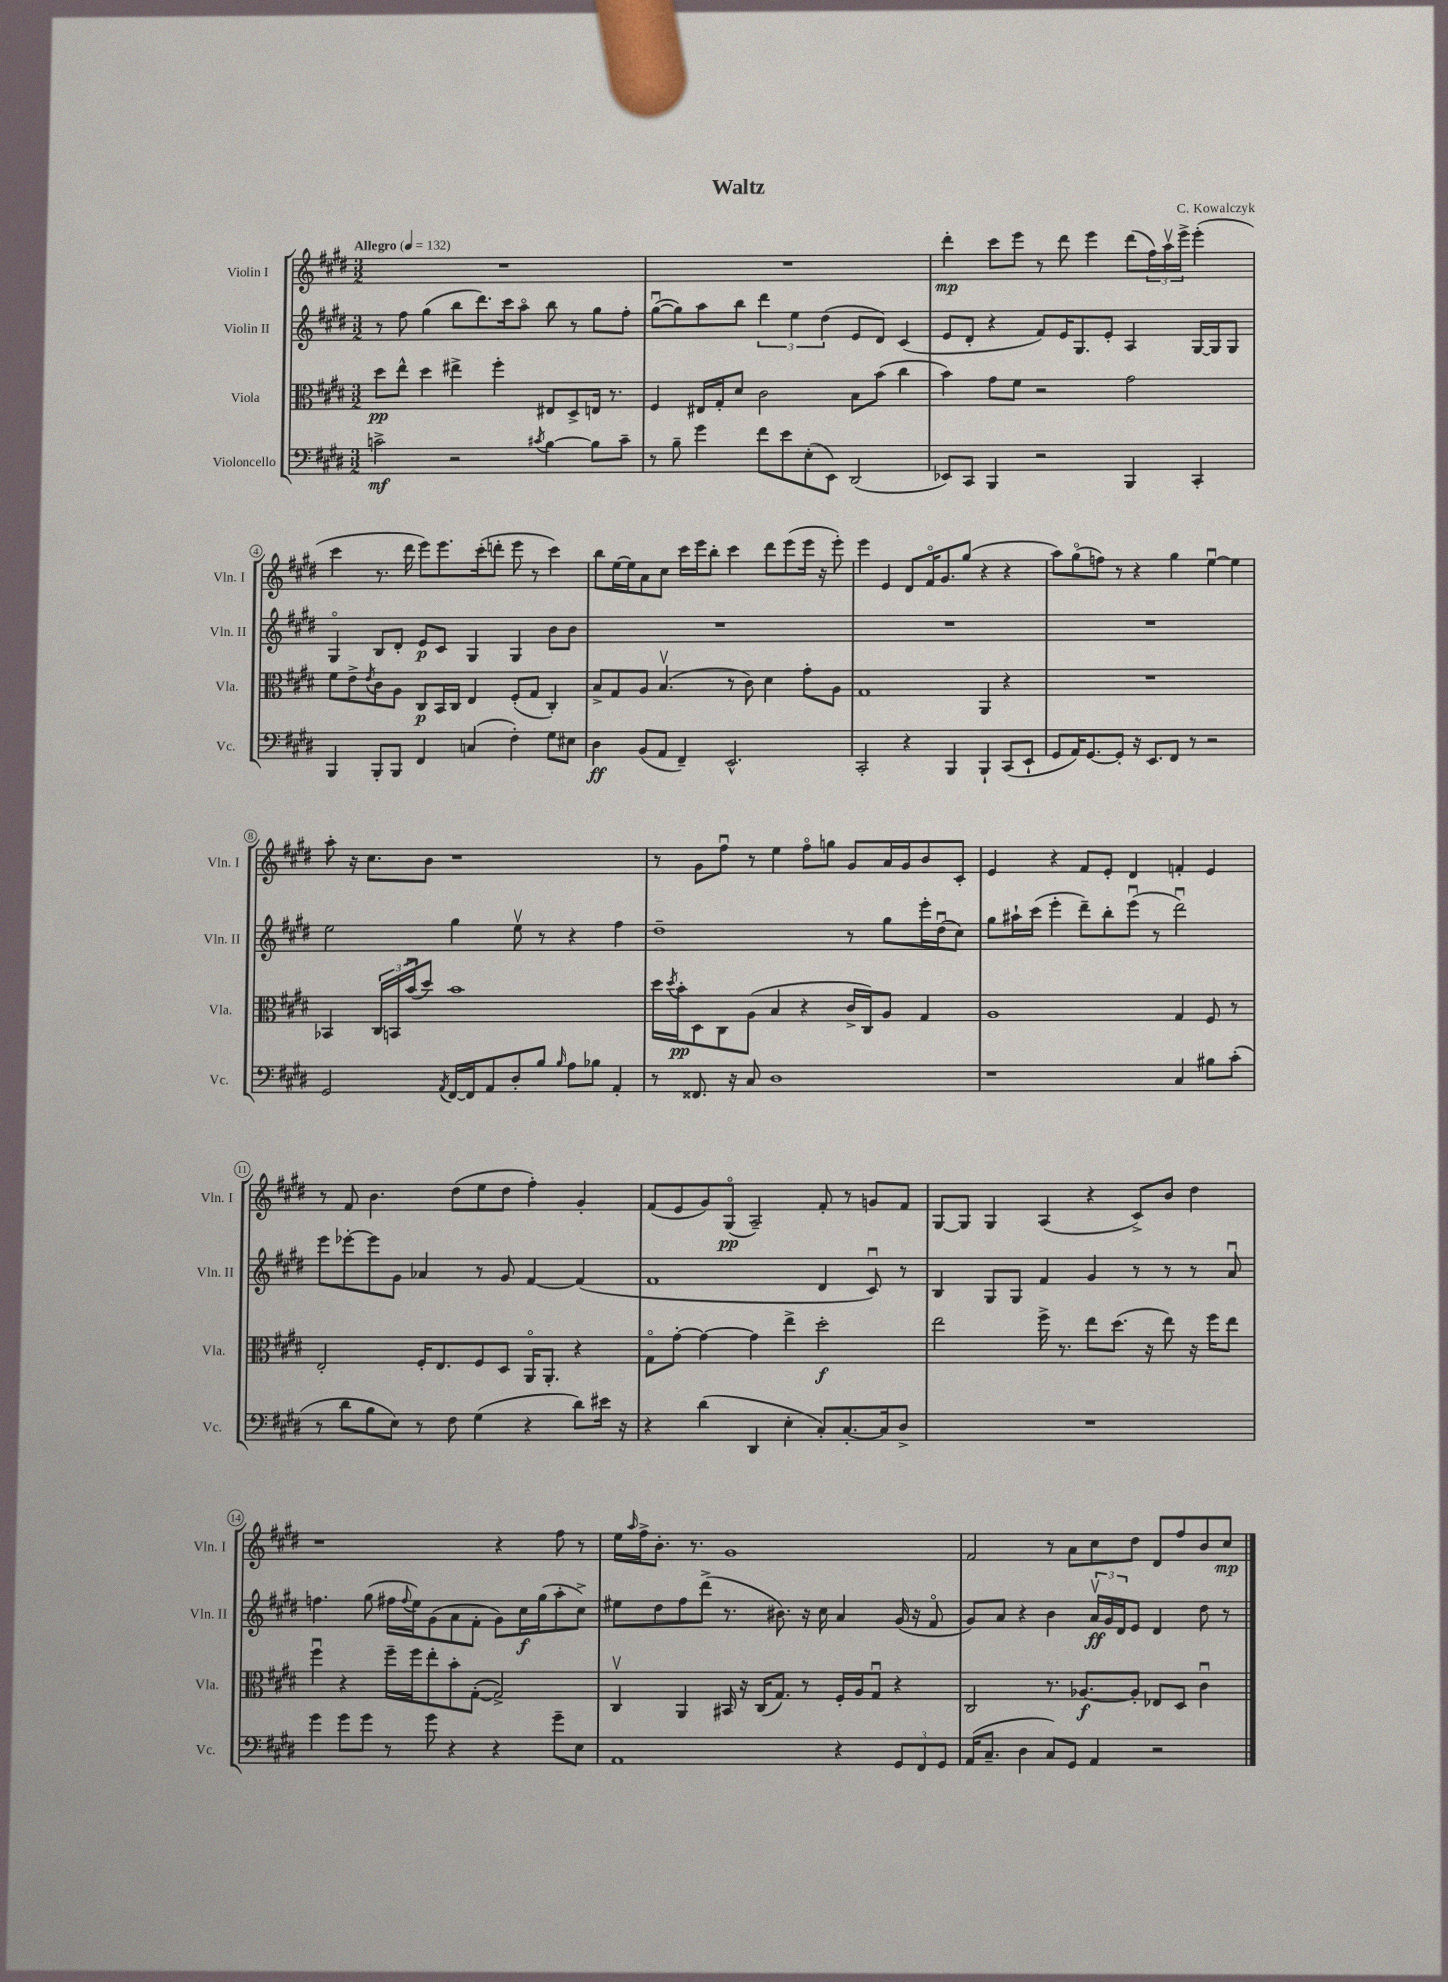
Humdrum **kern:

**kern	**dynam	**kern	**dynam	**kern	**dynam	**kern	**dynam
*part4	*part4	*part3	*part3	*part2	*part2	*part1	*part1
*staff4	*staff4	*staff3	*staff3	*staff2	*staff2	*staff1	*staff1
*I"Violoncello	*	*I"Viola	*	*I"Violin II	*	*I"Violin I	*
*I'Vc.	*	*I'Vla.	*	*I'Vln. II	*	*I'Vln. I	*
*clefF4	*	*clefC3	*	*clefG2	*	*clefG2	*
*k[f#c#g#d#]	*	*k[f#c#g#d#]	*	*k[f#c#g#d#]	*	*k[f#c#g#d#]	*
*M3/2	*	*M3/2	*	*M3/2	*	*M3/2	*
*MM132	*	*MM132	*	*MM132	*	*MM132	*
=1	=1	=1	=1	=1	=1	=1	=1
!	!	!	!	!	!	!LO:TX:a:B:t=Allegro	!
2cn^\	mf	8dd#\L	pp	8r	.	1.r	.
.	.	8ee^^\J	.	8ff#\	.	.	.
.	.	4dd#\	.	(4gg#\	.	.	.
2r	.	4ee#X^\	.	8bb\L	.	.	.
.	.	.	.	8.ddd#\)	.	.	.
.	.	4ff#'\	.	.	.	.	.
.	.	.	.	16ccc#\k	.	.	.
.	.	.	.	8aa\J	.	.	.
8qc#X/	.	.	.	.	.	.	.
[4B\	.	8E#X/L	.	8bb\	.	.	.
.	.	8D#^/	.	8r	.	.	.
8B\L]	.	16En/Jk	.	8gg#\L	.	.	.
.	.	8.r	.	.	.	.	.
8c#~\J	.	.	.	8ff#'\J	.	.	.
=2	=2	=2	=2	=2	=2	=2	=2
8r	.	4F#/	.	([8gg#u\L	.	1.r	.
8B~\	.	.	.	8gg#\])	.	.	.
4g#\	.	16E#X/LL	.	8aa\	.	.	.
.	.	16G#'/J	.	.	.	.	.
.	.	8d#/J	.	8bb\J	.	.	.
8f#\L	.	2c#\	.	6ddd#\	.	.	.
8e\	.	.	.	.	.	.	.
.	.	.	.	6ee\	.	.	.
(8E'\	.	.	.	.	.	.	.
.	.	.	.	(6dd#\	.	.	.
8EE\J)	.	.	.	.	.	.	.
(2DD#/	.	8B\L	.	8e/L	.	.	.
.	.	(8b\J	.	8d#/J)	.	.	.
.	.	4cc#\	.	(4c#/	.	.	.
=3	=3	=3	=3	=3	=3	=3	=3
8EE-X/L)	.	4b\)	.	8e/L	.	4ddd#'\	mp
8CC#/J	.	.	.	8d#'/J	.	.	.
4BBB/	.	8g#\L	.	4r	.	8ccc#\L	.
.	.	8f#\J	.	.	.	8eee\J	.
2r	.	2r	.	8f#/L)	.	8r	.
.	.	.	.	16e/K	.	8ddd#\	.
.	.	.	.	8.G#/	.	.	.
.	.	.	.	.	.	4eee\	.
.	.	.	.	8e'/J	.	.	.
4BBB/	.	2g#\	.	4A/	.	(8ddd#\L	.
.	.	.	.	.	.	24ff#\L)	.
.	.	.	.	.	.	24aav\	.
.	.	.	.	.	.	24eee^\JJ	.
4CC#'/	.	.	.	[16G#/LL	.	(4eee'\	.
.	.	.	.	16G#/J]	.	.	.
.	.	.	.	8G#/J	.	.	.
!!LO:LB:g=z
=4	=4	=4	=4	=4	=4	=4	=4
4BBB/	.	8f#\L	.	4G#/	.	4ccc#\	.
.	.	8e^\	.	.	.	.	.
.	.	8qe/	.	.	.	.	.
8BBB'/L	.	8c#\	.	8B/L	.	8.r	.
8BBB/J	.	8A\J	.	8d#'/J	.	.	.
.	.	.	.	.	.	16ddd#\	.
4FF#/	.	8C#/L	p	8e/L	p	8eee\L)	.
.	.	16BB/L	.	8c#/J	.	8.eee\	.
.	.	16C#/JJ	.	.	.	.	.
(4Cn/	.	4E/	.	4G#/	.	.	.
.	.	.	.	.	.	(16ccc#'\k	.
.	.	.	.	.	.	8dddn'\J	.
4F#'\)	.	(8F#'/L	.	4G#/	.	8eee\	.
.	.	8G#/J	.	.	.	8r	.
8G#\L	.	4C#'/)	.	8b\L	.	4ccc#\)	.
8E#X\J	.	.	.	8b\J	.	.	.
=5	=5	=5	=5	=5	=5	=5	=5
4D#\	ff	8B^/L	.	1.r	.	8bb\L	.
.	.	8G#/	.	.	.	[16ee\L	.
.	.	.	.	.	.	16ee\J]	.
(8BB/L	.	8A/J	.	.	.	8a\	.
8AA/J	.	(4.Bv/	.	.	.	8cc#\J	.
4FF#~/)	.	.	.	.	.	16ccc#\LL	.
.	.	.	.	.	.	16eee\J	.
.	.	.	.	.	.	8bb'\J	.
2.EE^^/	.	8r	.	.	.	4ccc#\	.
.	.	8c#\)	.	.	.	.	.
.	.	4d#\	.	.	.	8ddd#\L	.
.	.	.	.	.	.	(8eee\	.
.	.	8g#'\L	.	.	.	16eee\Jk	.
.	.	.	.	.	.	16r	.
.	.	8A\J	.	.	.	8eee'\)	.
=6	=6	=6	=6	=6	=6	=6	=6
2CC#'/	.	1G#	.	1.r	.	4eee\	.
.	.	.	.	.	.	4e/	.
4r	.	.	.	.	.	8d#/L	.
.	.	.	.	.	.	16f#/K	.
.	.	.	.	.	.	8.g#/	.
4BBB/	.	.	.	.	.	.	.
.	.	.	.	.	.	(8gg#/J	.
4BBB`/	.	4AA/	.	.	.	4r	.
(8CC#/L	.	4r	.	.	.	4r	.
8EE`/J	.	.	.	.	.	.	.
=7	=7	=7	=7	=7	=7	=7	=7
8GG#/L	.	1.r	.	1.r	.	8aa\L)	.
16AA/K)	.	.	.	.	.	(8gg#\	.
[8.GG#/	.	.	.	.	.	.	.
.	.	.	.	.	.	8ffn\J)	.
8GG#'/J]	.	.	.	.	.	8r	.
16r	.	.	.	.	.	4r	.
8.EE/L	.	.	.	.	.	.	.
8FF#/J	.	.	.	.	.	4gg#\	.
8r	.	.	.	.	.	.	.
2r	.	.	.	.	.	[4eeu\	.
.	.	.	.	.	.	4ee\]	.
!!LO:LB:g=z
=8	=8	=8	=8	=8	=8	=8	=8
2GG#/	.	4BB-X/	.	2ee\	.	8aa'\	.
.	.	.	.	.	.	16r	.
.	.	.	.	.	.	8.cc#\L	.
.	.	24C#/LL	.	.	.	.	.
.	.	24BBn/	.	.	.	.	.
.	.	(24bu/J	.	.	.	.	.
.	.	8dd#/J)	.	.	.	8b\J	.
8qAA/	.	.	.	.	.	.	.
[16FF#/LL	.	1b	.	4gg#\	.	1r	.
16FF#/J]	.	.	.	.	.	.	.
8AA/	.	.	.	.	.	.	.
8D#'/	.	.	.	8eev\	.	.	.
8B/J	.	.	.	8r	.	.	.
16qqB/	.	.	.	.	.	.	.
8A\L	.	.	.	4r	.	.	.
8B-X\J	.	.	.	.	.	.	.
4AA'/	.	.	.	4ff#\	.	.	.
=9	=9	=9	=9	=9	=9	=9	=9
8r	.	16dd#\LL	.	1dd#~	.	8r	.
.	.	8qdd#/	.	.	.	.	.
.	.	16b'\J	pp	.	.	.	.
8.FF##X/	.	8D#\	.	.	.	8g#\L	.
.	.	8C#\	.	.	.	8ff#u\J	.
16r	.	.	.	.	.	.	.
8C#/	.	(8A\J	.	.	.	8r	.
1D#	.	4B/	.	.	.	4ee\	.
.	.	4r	.	.	.	8ff#\L	.
.	.	.	.	.	.	8ggn\J	.
.	.	16c#^/LL	.	8r	.	8g#/L	.
.	.	16C#/J)	.	.	.	.	.
.	.	8A/J	.	8gg#\L	.	16a/L	.
.	.	.	.	.	.	16g#/J	.
.	.	4G#/	.	16eee'\L	.	8b/	.
.	.	.	.	(16dd#u\J	.	.	.
.	.	.	.	8cc#\J)	.	8c#'/J	.
=10	=10	=10	=10	=10	=10	=10	=10
1r	.	1A	.	8gg#\L	.	4e/	.
.	.	.	.	16aa#X`\L	.	.	.
.	.	.	.	(16ccc#\JJ	.	.	.
.	.	.	.	4eee'\	.	4r	.
.	.	.	.	8ddd#~\L)	.	8f#/L	.
.	.	.	.	8bb'\	.	8e'/J	.
.	.	.	.	(8eeeu\J	.	4d#/	.
.	.	.	.	8r	.	.	.
4C#/	.	4G#/	.	2ddd#u\)	.	4fn'/	.
8B#X\L	.	8F#/	.	.	.	4e/	.
(8c#'\J	.	8r	.	.	.	.	.
!!LO:LB:g=z
=11	=11	=11	=11	=11	=11	=11	=11
8r	.	2E'/	.	8eee\L	.	8r	.
8d#\L	.	.	.	[8eee-X'\	.	8f#/	.
8B\	.	.	.	8eee-\]	.	4.b\	.
8E\J)	.	.	.	8g#\J	.	.	.
8r	.	16F#'/KL	.	4a-X/	.	.	.
.	.	8.E/	.	.	.	.	.
8F#\	.	.	.	.	.	(8dd#\L	.
(4G#\	.	8F#/	.	8r	.	8ee\	.
.	.	8D#/J	.	8g#/	.	8dd#\J	.
4r	.	16AA/KL	.	[4f#/	.	4ff#'\)	.
.	.	8.AA'/J	.	.	.	.	.
8d#\L)	.	4r	.	(4f#/]	.	4g#'/	.
16e#X\Jk	.	.	.	.	.	.	.
16r	.	.	.	.	.	.	.
=12	=12	=12	=12	=12	=12	=12	=12
4r	.	8G#\L	.	1f#	.	(8f#/L	.
.	.	[8g#'\J	.	.	.	8e/	.
(4d#\	.	4g#\_	.	.	.	8g#/)	.
.	.	.	.	.	.	(8G#/J	pp
4DD#/	.	4g#\]	.	.	.	2A~/)	.
4E'\	.	4ee^\	.	.	.	.	.
8C#'/L)	.	2dd#'\	f	4d#/	.	8f#'/	.
[8.C#'/	.	.	.	.	.	8r	.
.	.	.	.	8c#u/)	.	8gn/L	.
16C#/k]	.	.	.	.	.	.	.
8D#^/J	.	.	.	8r	.	8f#/J	.
=13	=13	=13	=13	=13	=13	=13	=13
1.r	.	2ee\	.	4B/	.	[8G#/L	.
.	.	.	.	.	.	8G#/J]	.
.	.	.	.	8G#/L	.	4G#/	.
.	.	.	.	8G#/J	.	.	.
.	.	16ff#^\	.	4f#/	.	(4A/	.
.	.	8.r	.	.	.	.	.
.	.	8ee\L	.	4g#/	.	4r	.
.	.	(8.dd#\J	.	.	.	.	.
.	.	.	.	8r	.	8c#^/L)	.
.	.	16r	.	.	.	.	.
.	.	8ee\)	.	8r	.	8b/J	.
.	.	16r	.	8r	.	4dd#\	.
.	.	16ff#\KL	.	.	.	.	.
.	.	8ee\J	.	8au/	.	.	.
!!LO:LB:g=z
=14	=14	=14	=14	=14	=14	=14	=14
4g#\	.	4ff#u\	.	4.ffn\	.	1r	.
8g#\L	.	4r	.	.	.	.	.
8g#\J	.	.	.	(8gg#\	.	.	.
8r	.	16ff#~\LL	.	16ff#X\LL	.	.	.
.	.	.	.	8qqff#/	.	.	.
.	.	16ff#\J	.	16ee\J)	.	.	.
8g#\	.	8ee'\	.	(8g#\	.	.	.
4r	.	8b'\	.	8a\	.	.	.
.	.	([8G#'\J	.	8f#'\J	.	.	.
4r	.	2G#^/])	.	8g#\L)	.	4r	.
.	.	.	.	16cc#\L	f	.	.
.	.	.	.	(16gg#\J	.	.	.
8g#~\L	.	.	.	8aa'\	.	8ff#\	.
8E\J	.	.	.	8cc#^\J)	.	8r	.
=15	=15	=15	=15	=15	=15	=15	=15
1AA	.	4C#v/	.	8ee#X\L	.	16ee\LL	.
.	.	.	.	.	.	16qqaa/	.
.	.	.	.	.	.	16ff#^\J	.
.	.	.	.	8dd#\	.	8.b'\J	.
.	.	4AA/	.	8ff#\	.	.	.
.	.	.	.	.	.	8.r	.
.	.	.	.	(8ddd#^\J	.	.	.
.	.	16BB#X/	.	8.r	.	1g#	.
.	.	16r	.	.	.	.	.
.	.	(16C#/KL	.	.	.	.	.
.	.	8.G#/J)	.	8.b#X\)	.	.	.
.	.	8r	.	16r	.	.	.
.	.	.	.	16cc#\	.	.	.
4r	.	16F#'/LL	.	4a/	.	.	.
.	.	16A/J	.	.	.	.	.
.	.	8G#u/J	.	.	.	.	.
12GG#/L	.	4r	.	(16g#/	.	.	.
.	.	.	.	16r	.	.	.
12FF#/	.	.	.	.	.	.	.
.	.	.	.	8f#/	.	.	.
12GG#/J	.	.	.	.	.	.	.
=16	=16	=16	=16	=16	=16	=16	=16
(16AA/KL	.	2C#/	.	8g#/L)	.	2f#/	.
8.C#~/J	.	.	.	.	.	.	.
.	.	.	.	8a/J	.	.	.
4D#\	.	.	.	4r	.	.	.
8C#/L)	.	8.r	.	4b\	.	8r	.
8GG#/J	.	.	.	.	.	8a\L	.
.	.	[8.A-X/L	f	.	.	.	.
4AA/	.	.	.	24av/LL	ff	8cc#\	.
.	.	.	.	24g#/	.	.	.
.	.	.	.	24d#/J	.	.	.
.	.	8A-'/J]	.	8e/J	.	8dd#\J	.
2r	.	8E-X/L	.	4d#/	.	8d#/L	.
.	.	8D#/J	.	.	.	8ff#/	.
.	.	4c#u\	.	8dd#\	.	8b/	.
.	.	.	.	8r	.	8cc#/J	mp
==	==	==	==	==	==	==	==
*-	*-	*-	*-	*-	*-	*-	*-
